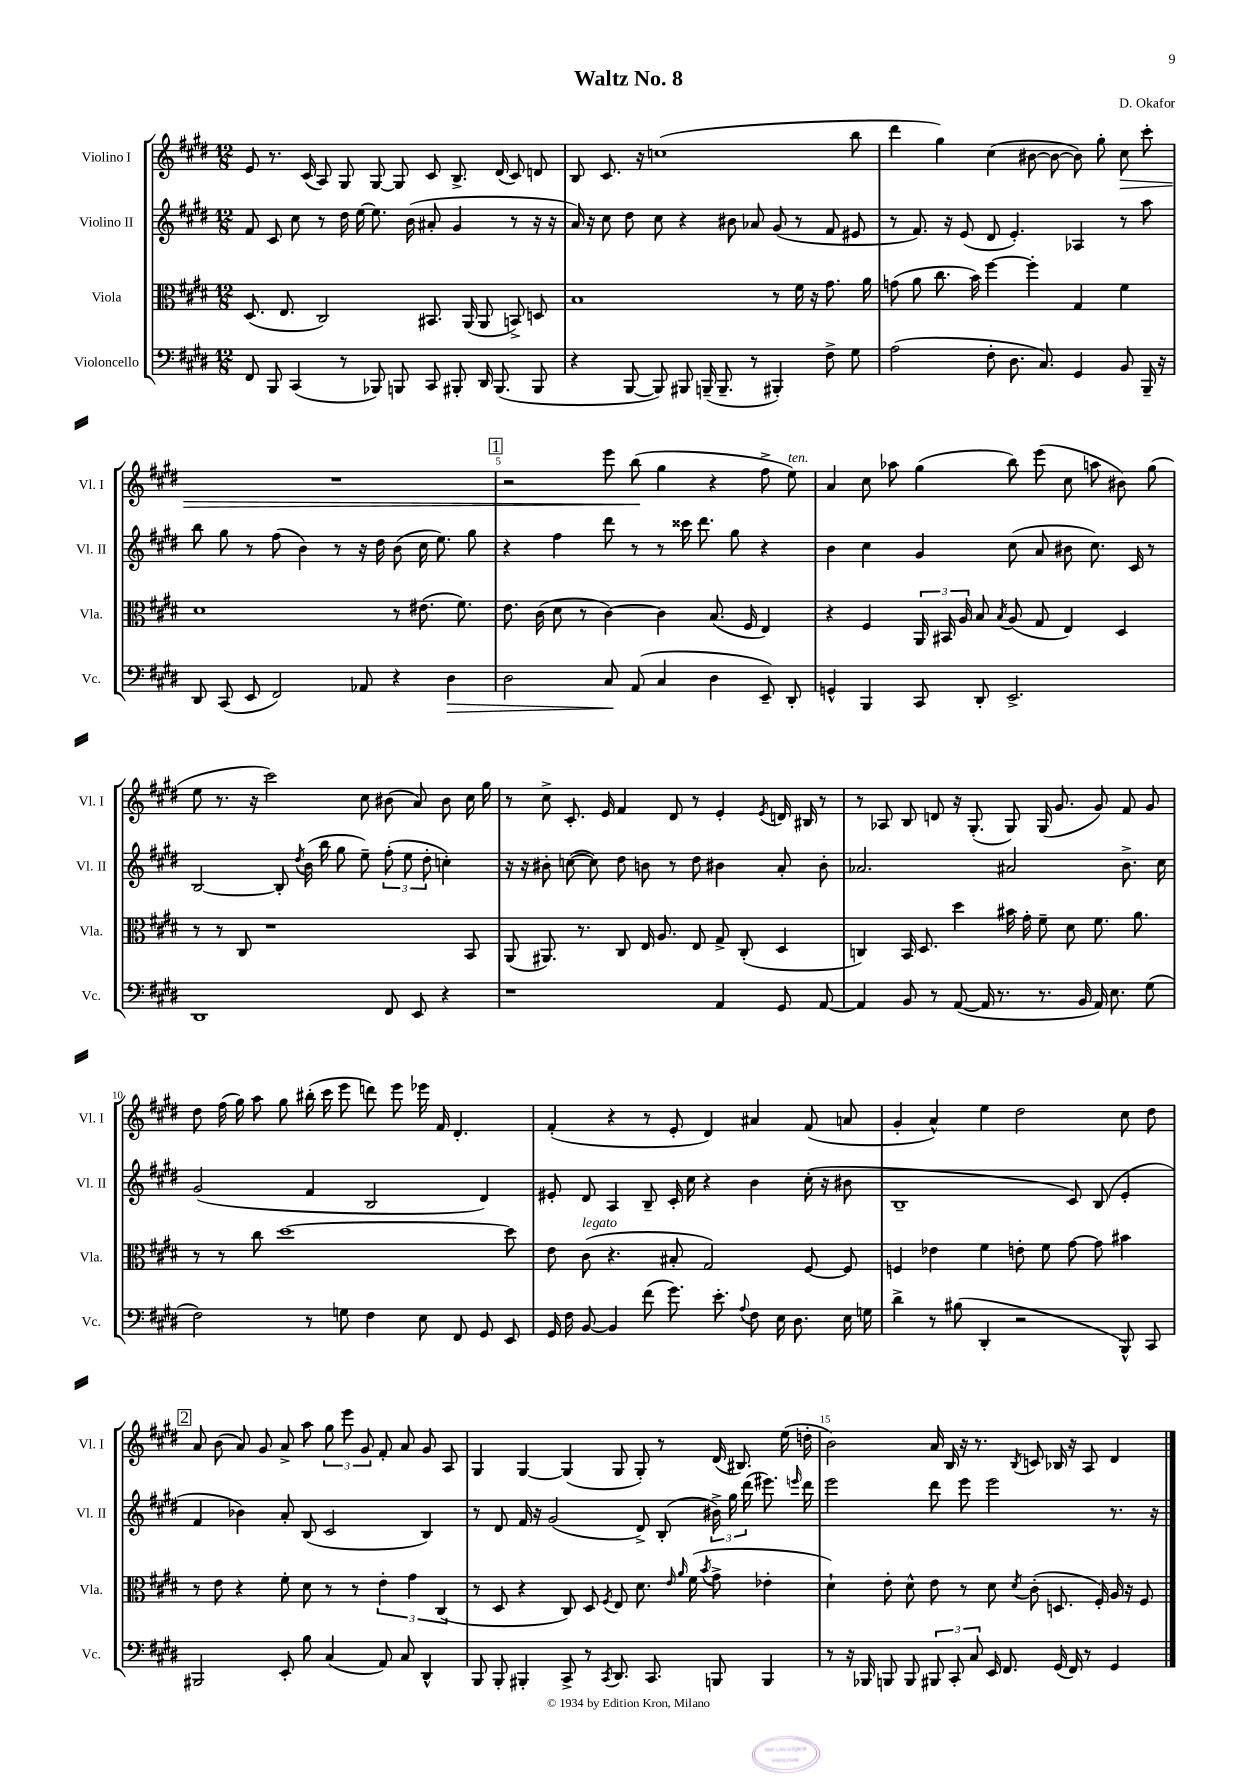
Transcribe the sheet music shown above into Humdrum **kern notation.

**kern	**dynam	**kern	**kern	**kern	**dynam
*part4	*part4	*part3	*part2	*part1	*part1
*staff4	*staff4	*staff3	*staff2	*staff1	*staff1
*I"Violoncello	*	*I"Viola	*I"Violino II	*I"Violino I	*
*I'Vc.	*	*I'Vla.	*I'Vl. II	*I'Vl. I	*
*clefF4	*	*clefC3	*clefG2	*clefG2	*
*k[f#c#g#d#]	*	*k[f#c#g#d#]	*k[f#c#g#d#]	*k[f#c#g#d#]	*
*M12/8	*	*M12/8	*M12/8	*M12/8	*
=1	=1	=1	=1	=1	=1
8FF#/	.	(8.D#/	8f#/	8e/	.
8BBB/	.	.	8c#/	8.r	.
.	.	8.E/	.	.	.
(4CC#/	.	.	8cc#\	.	.
.	.	.	.	(16c#/	.
.	.	2C#/)	8r	8A/)	.
8r	.	.	16dd#\	8G#/	.
.	.	.	[16ee\	.	.
8BBB-X/)	.	.	8.ee\]	[8G#/	.
8BBBn/	.	.	.	8G#/]	.
.	.	.	(16b\	.	.
8CC#/	.	8.BB#X/	8a#X'/	8c#/	.
8BBB#X'/	.	.	4g#/	8.B^/	.
.	.	(16AA/	.	.	.
16DD#/	.	8AA/	.	.	.
(8.BBB#/	.	.	.	(16d#/	.
.	.	8BBn^/)	8r	8c#/)	.
8BBB#/	.	8Dn/	16r	8dn/	.
.	.	.	16r	.	.
=2	=2	=2	=2	=2	=2
4r	.	1B	16a/)	8B/	.
.	.	.	16r	.	.
.	.	.	8cc#\	8.c#/	.
[8BBB/	.	.	8dd#\	.	.
.	.	.	.	16r	.
8BBB/])	.	.	8cc#\	(1ccn	.
8BBB#X/	.	.	4r	.	.
(16BBBn~/	.	.	.	.	.
8.BBB~/	.	.	.	.	.
.	.	.	8b#X\	.	.
8r	.	.	8a-X/	.	.
4BBB#X'/)	.	8r	(8g#/	.	.
.	.	16f#\	8r	.	.
.	.	16r	.	.	.
8F#^\	.	8.g#\	8f#/	.	.
8G#\	.	.	8e#X/	8bb\	.
.	.	16a\	.	.	.
=3	=3	=3	=3	=3	=3
(2A\	.	(8gn\	8r	4ddd#\	.
.	.	8a\	8.f#/)	.	.
.	.	8.cc#\	.	4gg#\)	.
.	.	.	16r	.	.
.	.	.	(8e/	.	.
.	.	16b\)	.	.	.
8F#'\	.	[4ff#\	8d#/	(4cc#\	.
8.D#\	.	.	4.e'/)	.	.
.	.	4ff#'\]	.	[8b#X\	.
8.C#/)	.	.	.	.	.
.	.	.	.	8b#\_	.
4GG#/	.	4G#/	4A-X/	8b#\])	.
.	.	.	.	8gg#'\	.
!	!	!	!	!	!LO:HP:b
8BB/	.	4f#\	8r	8cc#\	>
16BBB~/	.	.	8aa\	8ccc#'\	.
16r	.	.	.	.	.
!!LO:LB:g=z
=4	=4	=4	=4	=4	=4
8DD#/	.	1d#	8bb\	1.r	.
(8CC#/	.	.	8gg#\	.	.
8EE/	.	.	8r	.	.
2FF#/)	.	.	(8ff#\	.	.
.	.	.	4b\)	.	.
.	.	.	8r	.	.
8AA-X/	.	.	16r	.	.
.	.	.	16dd#\	.	.
4r	.	8r	(8b\	.	.
.	.	(8.e#X\	16cc#\	.	.
.	.	.	8.ee\)	.	.
!	!LO:HP:b	!	!	!	!
4D#\	>	.	.	.	.
.	.	8.f#\)	.	.	.
.	.	.	8gg#\	.	.
!!LO:REH:place=s1:t=1
=5	=5	=5	=5	=5	=5
2D#\	.	8.e\	4r	2r	.
.	.	(16c#\	.	.	.
.	.	8d#\	4ff#\	.	.
.	.	8r	.	.	.
8C#/	.	[4c#\)	8ddd#\	8eee\	.
(8AA/	]	.	8r	(8bb\	.
4C#/	.	4c#\]	8r	4gg#\	]
.	.	.	16ccc##X\	.	.
.	.	.	8.ddd#\	.	.
4D#\	.	(8.B/	.	4r	.
.	.	.	8gg#\	.	.
.	.	16F#/	.	.	.
8EE~/)	.	4E/)	4r	8ff#^\	.
!	!	!	!	!LO:TX:a:i:t=ten.	!
8DD#'/	.	.	.	8ee\)	.
=6	=6	=6	=6	=6	=6
4GGn^^/	.	4r	4b\	4a/	.
4BBB/	.	4F#/	4cc#\	8cc#\	.
.	.	.	.	8aa-X\	.
8CC#/	.	24AA/	4g#/	(4gg#\	.
.	.	24BB#X/	.	.	.
.	.	24A/	.	.	.
8DD#'/	.	8B/	.	.	.
.	.	8qB/	.	.	.
2.EE^/	.	(8A/	(8cc#\	8bb\)	.
.	.	8G#/	8a/	(8eee\	.
.	.	4E/)	8b#X\	8cc#\	.
.	.	.	8.cc#\)	8aan\	.
.	.	4D#/	.	8b#X\)	.
.	.	.	16c#/	.	.
.	.	.	8r	(8gg#\	.
!!LO:LB:g=z
=7	=7	=7	=7	=7	=7
1DD#	.	8r	[2B/	8ee\	.
.	.	8r	.	8.r	.
.	.	8C#/	.	.	.
.	.	.	.	16r	.
.	.	1r	.	2ccc#\)	.
.	.	.	8B'/]	.	.
.	.	.	8qdd#/	.	.
.	.	.	(16b\	.	.
.	.	.	16bb\	.	.
.	.	.	8gg#\	.	.
.	.	.	8ee~\)	8cc#\	.
8FF#/	.	.	(12ff#'\	(8b#X\	.
.	.	.	12ee\	.	.
8EE/	.	.	.	8a/)	.
.	.	.	12dd#'\	.	.
4r	.	.	4ccn'\)	8b#\	.
.	.	8BB/	.	16cc#\	.
.	.	.	.	16gg#\	.
=8	=8	=8	=8	=8	=8
1r	.	(8AA/	16r	8r	.
.	.	.	16r	.	.
.	.	8.AA#X/)	8b#X'\	8cc#^\	.
.	.	.	([8ccn\	8.c#'/	.
.	.	8.r	.	.	.
.	.	.	8cc\])	.	.
.	.	.	.	16e/	.
.	.	8C#/	8dd#\	4f#/	.
.	.	16E/	8bn\	.	.
.	.	8.A/	.	.	.
.	.	.	8r	8d#/	.
.	.	8E/	8dd#\	8r	.
4AA/	.	8G#^/	4b#X\	4e'/	.
.	.	(8C#'/	.	.	.
.	.	.	.	8qe/	.
8GG#/	.	4D#/	8a'/	16dn/	.
.	.	.	.	16B#X/	.
[8AA/	.	.	8b#'\	8r	.
=9	=9	=9	=9	=9	=9
4AA/]	.	4Cn/)	2.a-X/	8r	.
.	.	.	.	8A-X/	.
8BB/	.	16BB/	.	8B/	.
.	.	8.D#/	.	.	.
8r	.	.	.	8dn/	.
([8AA/	.	4dd#\	.	16r	.
.	.	.	.	(8.G#'/	.
16AA/]	.	.	.	.	.
8.r	.	.	.	.	.
.	.	16b#X\	2a#X/	8G#/)	.
.	.	16g#'\	.	.	.
8.r	.	8f#~\	.	(16G#/	.
.	.	.	.	8.g#/	.
.	.	8d#\	.	.	.
16BB/	.	.	.	.	.
16AA/)	.	8.f#\	.	8g#/)	.
8.E\	.	.	.	.	.
.	.	.	8.b^\	8f#/	.
.	.	8.a\	.	.	.
(8G#\	.	.	.	8g#/	.
.	.	.	16cc#\	.	.
!!LO:LB:g=z
=10	=10	=10	=10	=10	=10
2F#\)	.	8r	(2g#/	8dd#\	.
.	.	8r	.	(16ff#\	.
.	.	.	.	16gg#\)	.
.	.	8cc#\	.	8aa\	.
.	.	[1dd#	.	8gg#\	.
8r	.	.	4f#/	(16bb#X'\	.
.	.	.	.	16ccc#\	.
8Gn\	.	.	.	8eee\	.
4F#\	.	.	2B/	8dddn\)	.
.	.	.	.	8eee\	.
8E\	.	.	.	16eee-X\	.
.	.	.	.	16f#/	.
8FF#/	.	.	.	4.d#'/	.
8GG#/	.	.	4d#/)	.	.
8EE/	.	8dd#\]	.	.	.
=11	=11	=11	=11	=11	=11
16GG#/	.	8e\	8e#X'/	(4f#'/	.
16F#\	.	.	.	.	.
!	!	!LO:TX:a:i:t=legato	!	!	!
[8BB/	.	(8c#\	8d#/	.	.
4BB/]	.	4.r	4A/	4r	.
(8f#\	.	.	8B~/	8r	.
8.g#\)	.	8B#X'/	16c#'/	8e'/	.
.	.	.	16cc#\	.	.
.	.	2G#/)	4r	4d#/)	.
8.e'\	.	.	.	.	.
8qqA/	.	.	.	.	.
8F#\	.	.	4b\	4a#X/	.
16E\	.	.	.	.	.
8.D#\	.	.	.	.	.
.	.	[8F#/	(16cc#'\	(8f#/	.
.	.	.	16r	.	.
16E\	.	8F#/]	8b#X\	8an/	.
16Gn\	.	.	.	.	.
=12	=12	=12	=12	=12	=12
4d#^\	.	4Fn/	1B~	4g#'/	.
8r	.	4e-X\	.	4a^^/)	.
(8B#X\	.	.	.	.	.
4DD#'/	.	4f#\	.	4ee\	.
2r	.	8en'\	.	2dd#\	.
.	.	8f#\	.	.	.
.	.	[8g#\	8c#/)	.	.
.	.	8g#\]	(8B/	.	.
8BBB^^/)	.	4b#X\	4e'/	8cc#\	.
8CC#/	.	.	.	8dd#\	.
!!LO:LB:g=z
!!LO:REH:place=s1:t=2
=13	=13	=13	=13	=13	=13
2BBB#X/	.	8r	4f#/	8a/	.
.	.	8e\	.	(8b\	.
.	.	4r	4b-X\)	8a/)	.
.	.	.	.	8g#/	.
8EE'/	.	8f#'\	8a'/	8a^/	.
8B\	.	8d#\	(8B/	8aa\	.
(4C#/	.	8r	2c#/	12gg#\	.
.	.	.	.	12eee\	.
.	.	8r	.	.	.
.	.	.	.	12g#/	.
8AA/)	.	6e'\	.	8f#'/	.
8C#/	.	.	.	8a/	.
.	.	6g#\	.	.	.
4DD#^^/	.	.	4B/)	8g#/	.
.	.	(6C#/	.	.	.
.	.	.	.	8A/	.
=14	=14	=14	=14	=14	=14
8BBB/	.	8r	8r	4G#/	.
8BBB'/	.	8D#/	8d#/	.	.
4BBB#X'/	.	4r	16f#/	[4G#/	.
.	.	.	16r	.	.
.	.	.	(2g#/	.	.
8CC#^/	.	8C#/)	.	(4G#/]	.
8r	.	8D#/	.	.	.
8qCC#/	.	8qF#/	.	.	.
8.DD#/	.	8E/	.	8G#/	.
.	.	8.d#\	8d#^/)	8G#'/)	.
8.CC#/	.	.	.	.	.
.	.	.	(8B'/	8r	.
.	.	16qqe/	.	.	.
.	.	16qqa/	.	.	.
.	.	(16f#\	.	.	.
.	.	8qb/	.	.	.
8BBBn/	.	8g#^\	24b#X^\)	(16d#/	.
.	.	.	24gg#\	.	.
.	.	.	.	8.B#X/)	.
.	.	.	(24ddd#\	.	.
4BBB/	.	4e-X'\	8.eee#X\)	.	.
.	.	.	.	(16ee\	.
.	.	.	16qqeeen/	.	.
.	.	.	16ddd#\	16ddn'\	.
=15	=15	=15	=15	=15	=15
8r	.	4d#`\)	2eee\	2b\)	.
16r	.	.	.	.	.
16BBB-X/	.	.	.	.	.
8BBBn/	.	8e'\	.	.	.
8BBB/	.	8d#^^\	.	.	.
12BBB#X/	.	8e\	8ddd#\	16a/	.
.	.	.	.	16B/	.
12CC#'/	.	.	.	.	.
.	.	8r	8eee\	16r	.
12C#/	.	.	.	.	.
.	.	.	.	8.r	.
16EE/	.	8d#\	2eee\	.	.
8.FF#/	.	.	.	.	.
.	.	8qd#/	.	8qB/	.
.	.	(8c#'\	.	8cn/	.
(16GG#/	.	8.Dn/	.	16B-X/	.
16FF#/)	.	.	.	16r	.
8r	.	.	.	8A/	.
.	.	16F#'/)	.	.	.
4GG#/	.	16A/	8.r	4d#/	.
.	.	16r	.	.	.
.	.	8F#/	.	.	.
.	.	.	16r	.	.
==	==	==	==	==	==
*-	*-	*-	*-	*-	*-
